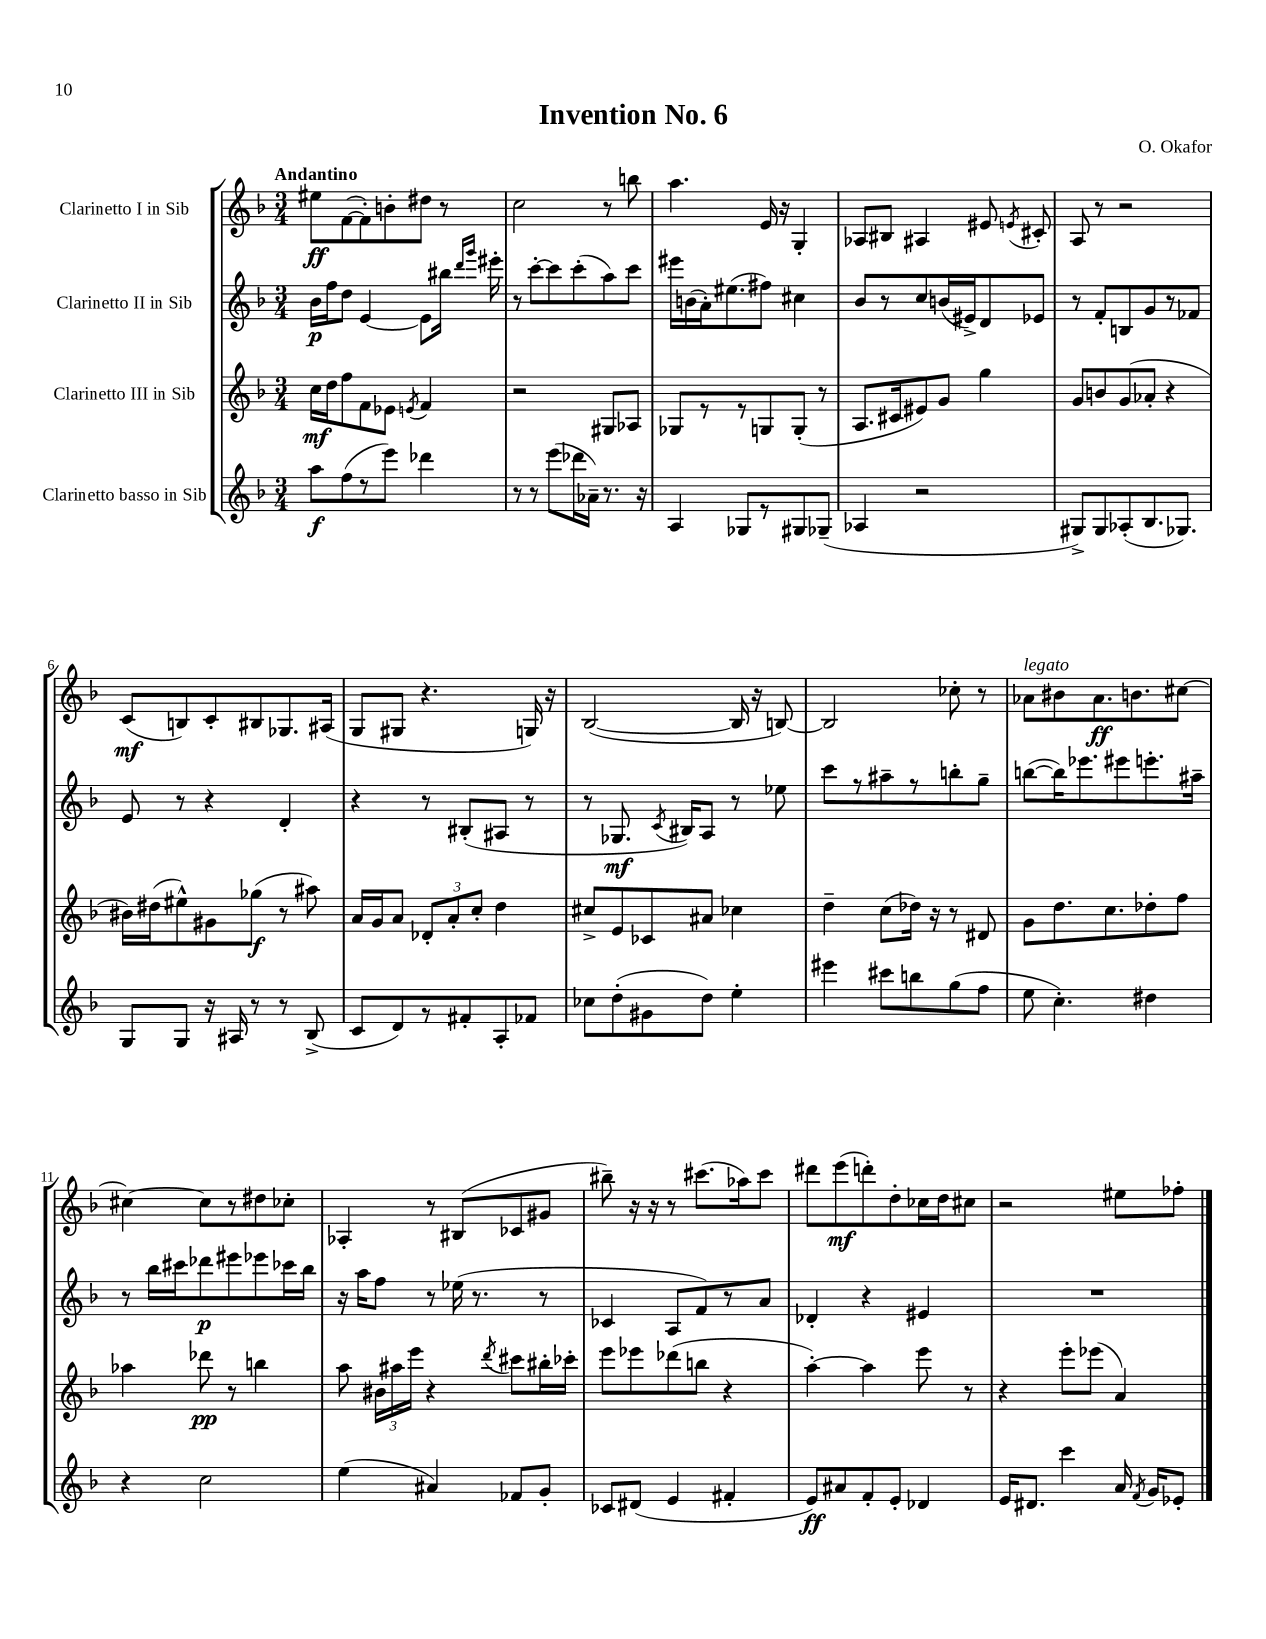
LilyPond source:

\header { title = "Invention No. 6" composer = "O. Okafor" }
<<
\new StaffGroup <<
\new Staff = "s0" \with { instrumentName = "Clarinetto I in Sib" } {
    \clef treble \key f \major \numericTimeSignature \time 3/4 \tempo "Andantino"
    \autoBeamOff eis''8[\ff f'8~( f'8-.) b'8-. dis''8] r8 |
    c''2 r8 b''8 |
    a''4. e'16 r16 g4-. |
    aes8[ bis8] ais4 eis'8 \acciaccatura { e'8 } cis'8-. |
    a8 r8 r2 |
    c'8[\mf( b8) c'8-. bis8 ges8. ais16]( |
    g8[ gis8] r4. g16) r16 |
    bes2~( bes16 r16 b8~) |
    b2 ces''8-. r8 |
    aes'8[^\markup { \italic "legato" } bis'8 aes'8.\ff b'8. cis''8]~ |
    cis''4~ cis''8[ r8 dis''8 ces''8]-. |
    aes4-. r8 bis8[( ces'8 gis'8] |
    bis''8--) r16 r16 r8 cis'''8.[( aes''16) cis'''8] |
    dis'''8[ e'''8\mf( d'''8-.) d''8-. ces''16 d''16 cis''8] |
    r2 eis''8[ fes''8]-. \bar "|." |
}
\new Staff = "s1" \with { instrumentName = "Clarinetto II in Sib" } {
    \clef treble \key f \major \numericTimeSignature \time 3/4
    \autoBeamOff bes'16[\p f''16 d''8] e'4~ e'8[ bis''16] \grace { d'''16[ g'''16] } eis'''16-. |
    r8 c'''8[~-. c'''8 c'''8-.( a''8) c'''8] |
    eis'''16[ b'16( a'16-.) eis''8.( fis''8]) cis''4 |
    bes'8[ r8 c''8 b'16( eis'16->) d'8 ees'8] |
    r8 f'8[-. b8 g'8 r8 fes'8] |
    e'8 r8 r4 d'4-. |
    r4 r8 bis8[-.( ais8] r8 |
    r8 ges8.\mf \acciaccatura { c'8 } bis16[) a8] r8 ees''8 |
    c'''8[ r8 ais''8-- r8 b''8-. g''8]-- |
    b''8[~( b''16) ees'''8. eis'''8 e'''8.-. ais''16]-- |
    r8 bes''16[ cis'''16 des'''8\p eis'''8 ees'''8 ces'''16 bes''16] |
    r16 a''16[ f''8] r8 ees''16( r8. r8 |
    ces'4 a8[ f'8) r8 a'8] |
    des'4-. r4 eis'4 |
    R2. \bar "|." |
}
\new Staff = "s2" \with { instrumentName = "Clarinetto III in Sib" } {
    \clef treble \key f \major \numericTimeSignature \time 3/4
    \autoBeamOff c''16[\mf d''16 f''8 f'8 ees'8] \acciaccatura { e'8 } f'4 |
    r2 gis8[ aes8] |
    ges8[ r8 r8 g8 g8]-.( r8 |
    a8.[ cis'16 eis'8) g'8] g''4 |
    g'8[ b'8 g'8( aes'8]-. r4 |
    bis'16[) dis''16( eis''8-^) gis'8 ges''8]\f( r8 ais''8) |
    a'16[ g'16 a'8] \tuplet 3/2 { des'8[-. a'8-. c''8]-. } d''4 |
    cis''8[-> e'8 ces'8 ais'8] ces''4 |
    d''4-- c''8[( des''16]) r16 r8 dis'8 |
    g'8[ d''8. c''8. des''8-. f''8] |
    aes''4 des'''8\pp r8 b''4 |
    a''8 \tuplet 3/2 { bis'16[ ais''16 e'''16] } r4 \acciaccatura { d'''8 } cis'''8[ bis''16-. ces'''16]-. |
    e'''8[ ees'''8 des'''8( b''8] r4 |
    a''4~-.) a''4 e'''8 r8 |
    r4 e'''8[-. ees'''8]( a'4) \bar "|." |
}
\new Staff = "s3" \with { instrumentName = "Clarinetto basso in Sib" } {
    \clef treble \key f \major \numericTimeSignature \time 3/4
    \autoBeamOff a''8[\f f''8( r8 e'''8]) des'''4 |
    r8 r8 e'''8[( des'''16 aes'16]--) r8. r16 |
    a4 ges8[ r8 gis8 ges8]--( |
    aes4 r2 |
    gis8[->) gis8 aes8-.( bes8. ges8.]) |
    g8[ g8] r16 ais16 r8 r8 bes8->( |
    c'8[ d'8) r8 fis'8-. a8-. fes'8] |
    ces''8[ d''8-.( gis'8 d''8]) e''4-. |
    eis'''4 cis'''8[ b''8 g''8( f''8] |
    e''8 c''4.-.) dis''4 |
    r4 c''2 |
    e''4( ais'4) fes'8[ g'8]-. |
    ces'8[ dis'8]( e'4 fis'4-. |
    e'8[\ff) ais'8 f'8-. e'8]-. des'4 |
    e'16[ dis'8.] c'''4 a'16 \acciaccatura { f'8 } g'16[ ees'8]-. \bar "|." |
}
>>
>>
